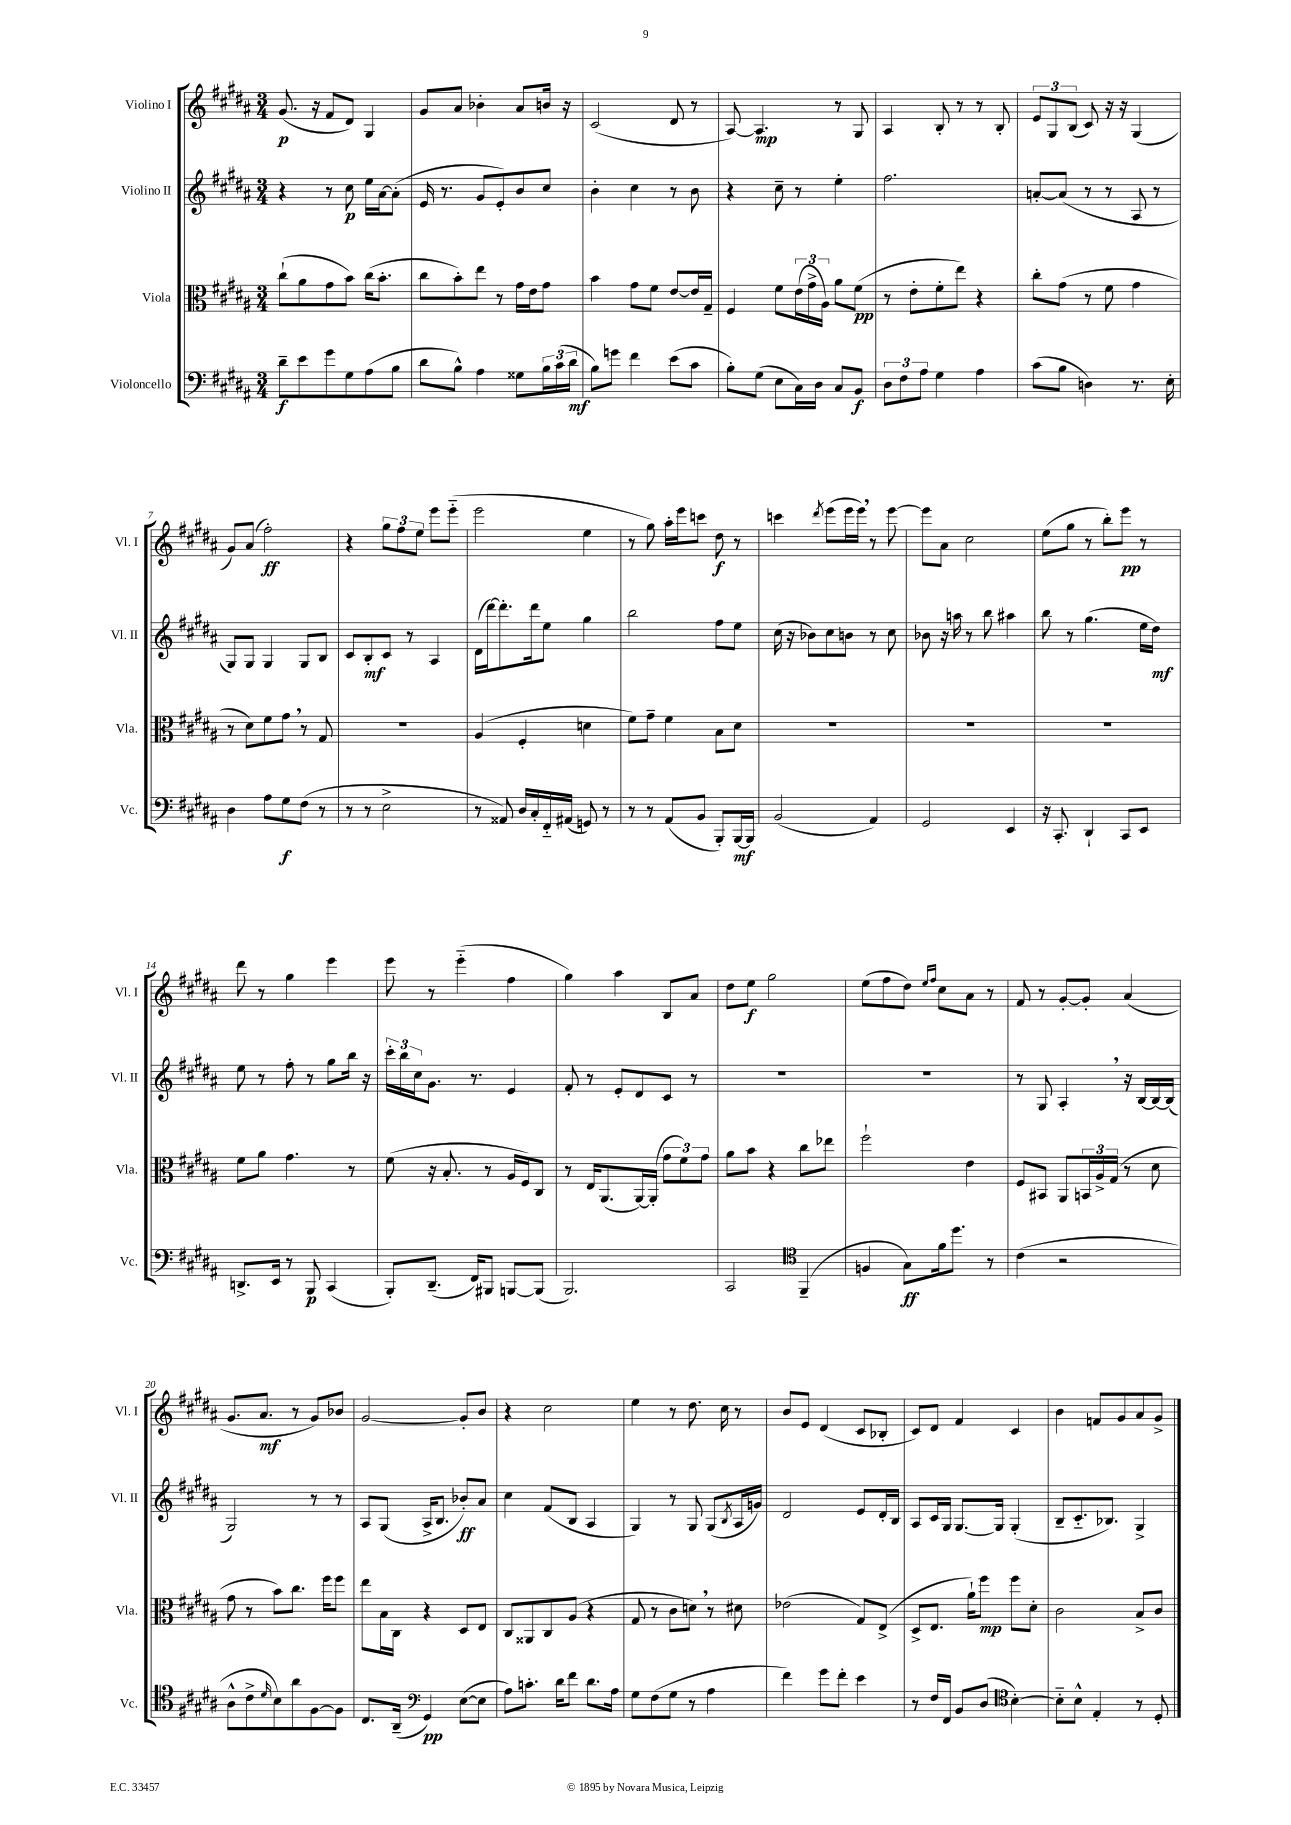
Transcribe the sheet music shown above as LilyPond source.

<<
\new StaffGroup <<
\new Staff = "s0" \with { instrumentName = "Violino I" shortInstrumentName = "Vl. I" } {
    \clef treble \key b \major \numericTimeSignature \time 3/4
    gis'8.\p( r16 fis'8 dis'8) gis4 |
    gis'8 ais'8 bes'4-. ais'8 b'16 r16 |
    cis'2( dis'8 r8 |
    ais8~) ais4.\mp r8 gis8 |
    ais4 b8-. r8 r8 b8-. |
    \tuplet 3/2 { e'8 gis8 b8( } cis'8) r16 r16 gis4( |
    gis'8) ais'8( fis''2-.\ff) |
    r4 \tuplet 3/2 { gis''8 fis''8 e''8 } e'''8 e'''8-_( |
    e'''2 e''4 |
    r8 gis''8) ais''16-. e'''16 c'''8 dis''8\f r8 |
    c'''4 \acciaccatura { dis'''8 } e'''8( e'''16 e'''16) \breathe r8 e'''8~ |
    e'''8 ais'8 cis''2 |
    e''8( gis''8 r8 b''8-.) e'''8\pp r8 |
    dis'''8 r8 gis''4 e'''4 |
    e'''8 r8 e'''4-_( fis''4 |
    gis''4) ais''4 b8 ais'8 |
    dis''8 e''8\f gis''2 |
    e''8( fis''8 dis''8) \grace { e''16 fis''16 } cis''8 ais'8 r8 |
    fis'8 r8 gis'8~-. gis'8-. ais'4( |
    gis'8. ais'8.\mf r8 gis'8) bes'8 |
    gis'2~ gis'8-. b'8 |
    r4 cis''2 |
    e''4 r8 dis''8. cis''16 r8 |
    b'8 e'8 dis'4( cis'8 bes8-. |
    cis'8) dis'8 fis'4 cis'4 |
    b'4 f'8 gis'8 ais'8 gis'8-> \bar "|." |
}
\new Staff = "s1" \with { instrumentName = "Violino II" shortInstrumentName = "Vl. II" } {
    \clef treble \key b \major \numericTimeSignature \time 3/4
    r4 r8 cis''8\p e''16 ais'16~ ais'8-.( |
    e'16 r8. gis'8 e'8-.) b'8 cis''8 |
    b'4-. cis''4 r8 b'8 |
    r4 cis''8-- r8 e''4-. |
    fis''2. |
    a'8~-. a'8( r8 r8 ais8 r8 |
    gis8) gis8 gis4 gis8 b8 |
    cis'8 b8-.\mf cis'8 r8 ais4 |
    dis'16( dis'''16~) dis'''8.-. dis'''16 e''8 gis''4 |
    b''2 fis''8 e''8 |
    cis''16( r16 bes'8) cis''8 b'8 r8 cis''8 |
    bes'8 r16 a''16 r8 b''8 ais''4 |
    b''8 r8 gis''4.( e''16 dis''16\mf) |
    e''8 r8 fis''8-. r8 gis''8 b''16 r16 |
    \tuplet 3/2 { cis'''16-. b''16 cis''16 } gis'8. r8. e'4 |
    fis'8-. r8 e'8-. dis'8 cis'8 r8 |
    R2. |
    R2. |
    r8 gis8 ais4-. \breathe r16 b16~ b16~ b16( |
    gis2) r8 r8 |
    ais8 gis8( ais16-> b8. bes'8-.\ff) ais'8 |
    cis''4 fis'8( b8 ais4 |
    gis4) r8 gis8 gis8( \acciaccatura { b8 } ais16 g'16) |
    dis'2 e'8 dis'16-. b16 |
    ais8 cis'16 gis16 gis8.~ gis16 gis4-.( |
    b8-- cis'8.-_ bes8.) gis4-> \bar "|." |
}
\new Staff = "s2" \with { instrumentName = "Viola" shortInstrumentName = "Vla." } {
    \clef alto \key b \major \numericTimeSignature \time 3/4
    cis''8-!( ais'8 gis'8 b'8) cis''16( b'8.-. |
    cis''8 b'8-.) e''8 r8 gis'16 e'16 gis'8 |
    b'4 gis'8 fis'8 e'8~ e'16 gis16-- |
    fis4 fis'8 \tuplet 3/2 { e'16( gis'16-> ais16) } ais'8 fis'8\pp( |
    r8 e'8-. fis'8-. e''8) r4 |
    cis''8-. gis'8( r8 fis'8 gis'4 |
    r8 dis'8) fis'8 gis'8 \breathe r8 gis8 |
    R2. |
    ais4( fis4-. d'4 |
    fis'8) gis'8-- fis'4 b8 dis'8 |
    R2. |
    R2. |
    R2. |
    fis'8 ais'8 gis'4. r8 |
    fis'8( r16 b8.-. r8 ais16 fis16) cis8 |
    r8 e16 ais,8.( ais,16~) ais,16-.( \tuplet 3/2 { gis'8 fis'8) gis'8 } |
    ais'8 b'8 r4 cis''8 ees''8 |
    fis''2-! e'4 |
    fis8 bis,8 ais,8 \tuplet 3/2 { b,16 ais16-> gis16( } r8 dis'8 |
    gis'8 r8 b'8) cis''8. fis''16 fis''8 |
    e''8 b16 cis16 r4 dis8 e8 |
    cis8 aisis,8 cis8 ais8( r4 |
    gis8 r8 cis'8 d'8) \breathe r8 dis'8 |
    ees'2( gis8) e8->( |
    dis8-> e8. ais'16-!) fis''8\mp fis''8 dis'8-. |
    cis'2 b8-> cis'8 \bar "|." |
}
\new Staff = "s3" \with { instrumentName = "Violoncello" shortInstrumentName = "Vc." } {
    \clef bass \key b \major \numericTimeSignature \time 3/4
    dis'8--\f e'8 gis'8 gis8 ais8( b8 |
    dis'8 b8-^) ais4 gisis8 \tuplet 3/2 { b16 cis'16( dis'16\mf } |
    b8) g'8 fis'4 e'8( cis'8 |
    b8-.) gis8( e8 cis16) dis16 cis8 b,8\f |
    \tuplet 3/2 { dis8 fis8 ais8 } gis4 ais4 |
    cis'8( b8 d4) r8. e16-. |
    dis4 ais8 gis8\f fis8( r8 |
    r8 r8 e2-> |
    r8 aisis,8) dis16 cis16-. fis,16-_ ais,16( g,8) r8 |
    r8 r8 ais,8( b,8 b,,8-.) b,,16~\mf b,,16 |
    b,2( ais,4) |
    gis,2 e,4 |
    r16 cis,8.-. dis,4-! cis,8 e,8 |
    d,8.-> e,16 r8 b,,8\p cis,4( |
    b,,8-.) dis,8.--( fis,16) bis,,8 b,,8~ b,,8( |
    b,,2.) |
    cis,2 \clef tenor fis,4--( |
    f4 gis8\ff) fis'16 dis''8. r8 |
    cis'4( r2 |
    ais8-^ cis'8-> \grace { dis'16 } b8) ais'8 fis8~ fis8 |
    cis8. ais,16--( \clef bass gis,4\pp) e8~( e8 |
    ais8) c'8.-. dis'16 fis'8 dis'8. ais16 |
    gis8 fis8( gis8 r8 ais4 |
    fis'4) gis'8 fis'8-. e'4 |
    r8 fis16 fis,16 b,8 dis8( \clef tenor b4~-.) |
    b8-_ b8-^ e4-. r8 dis8-. \bar "|." |
}
>>
>>
